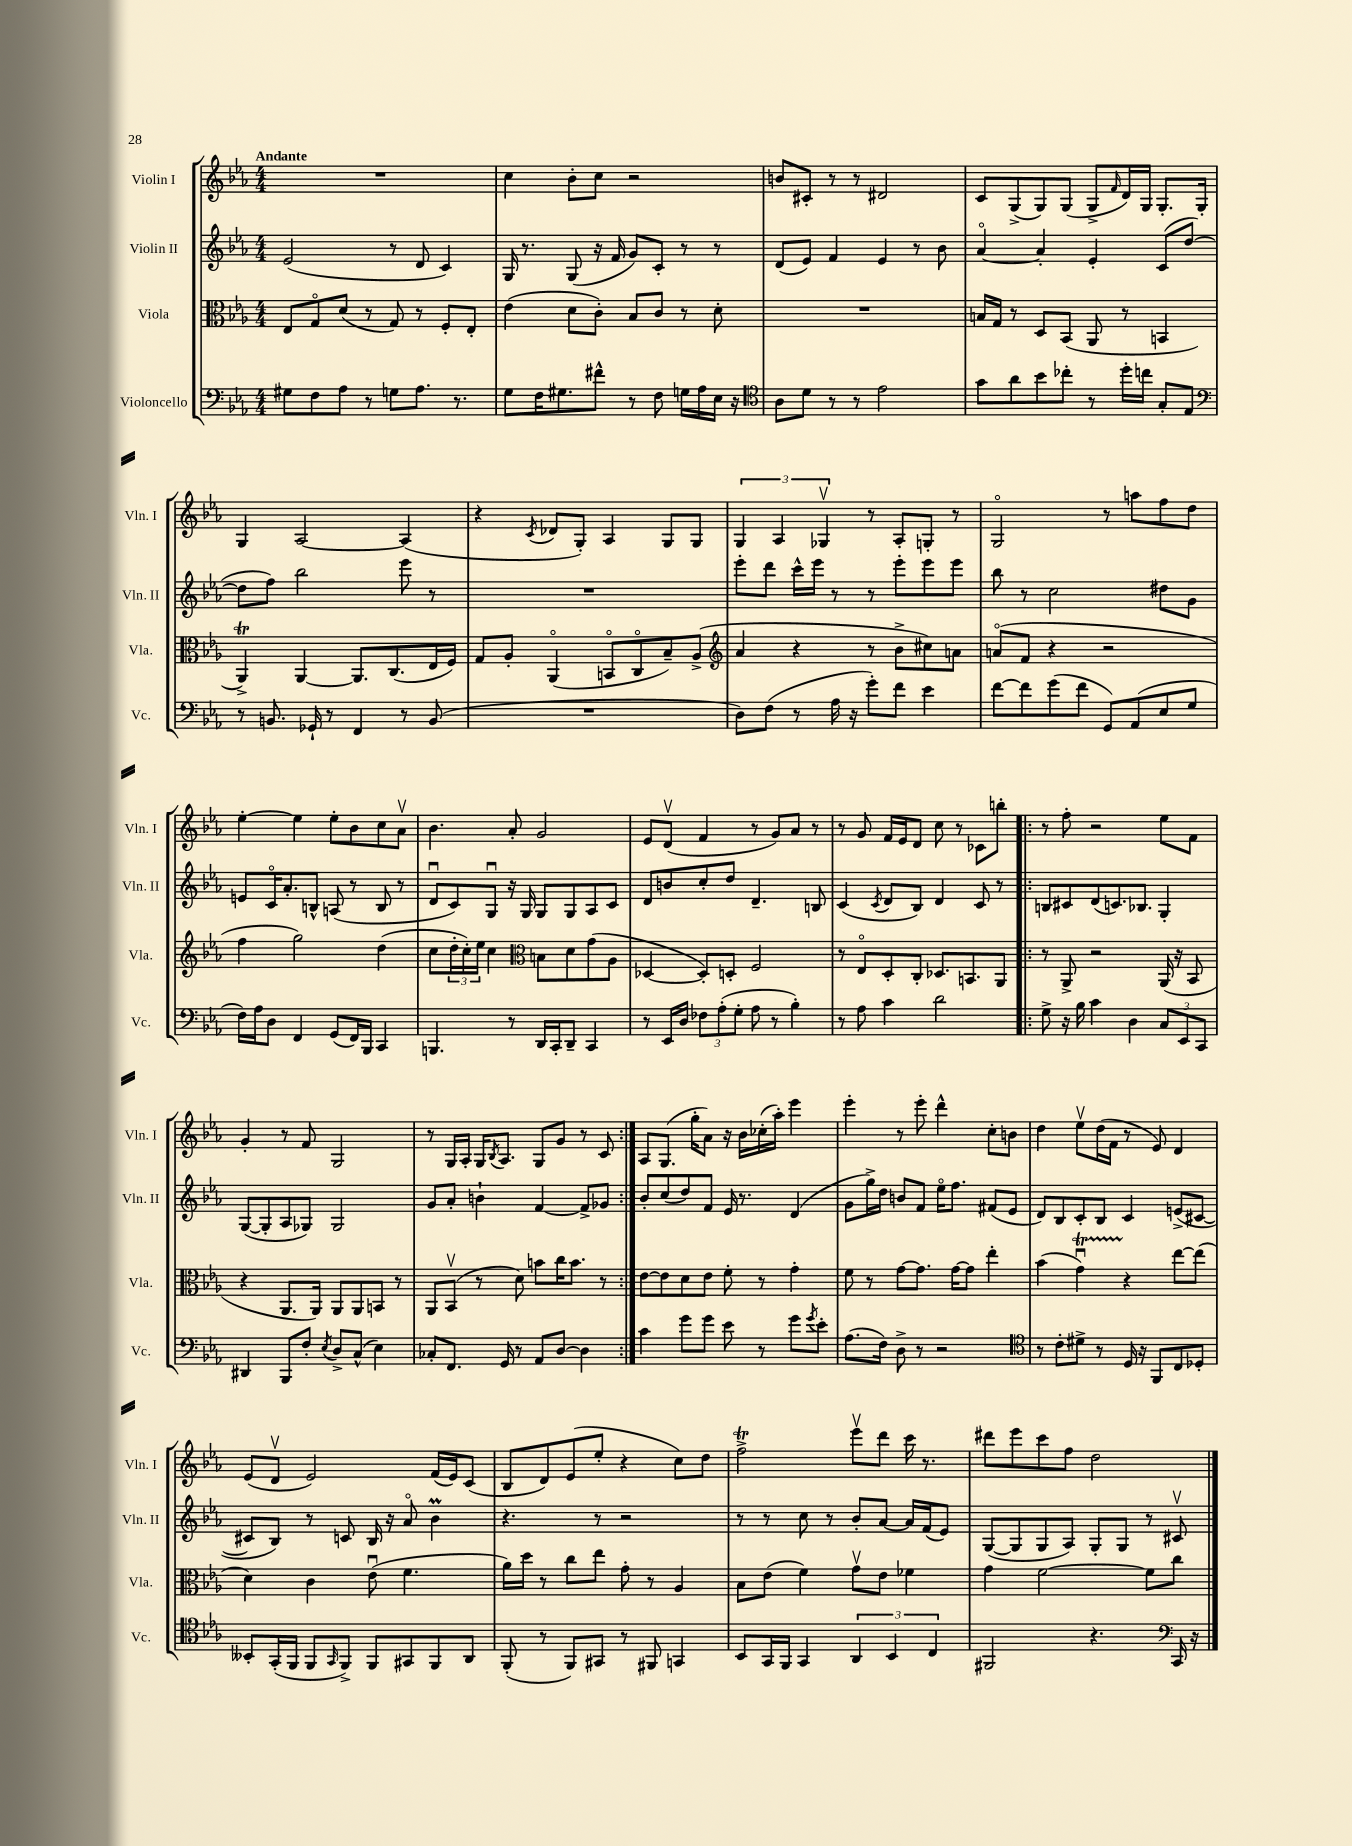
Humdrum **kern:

**kern	**kern	**kern	**kern
*staff4	*staff3	*staff2	*staff1
*clefF4	*clefC3	*clefG2	*clefG2
*k[b-e-a-]	*k[b-e-a-]	*k[b-e-a-]	*k[b-e-a-]
*M4/4	*M4/4	*M4/4	*M4/4
8G#\L	8E-/L	(2e-/	1r
8F\	8Go/	.	.
8A-\J	(8d/J	.	.
8r	8r	.	.
8G\L	8G/)	8r	.
8.A-\J	8r	8d/	.
.	8F'/L	4c/)	.
8.r	.	.	.
.	8E-'/J	.	.
=	=	=	=
8G\L	(4e-\	16G/	4cc\
.	.	8.r	.
16F\K	.	.	.
8.G#\	.	.	.
.	8d\L	(8G/	8b-'\L
8f#^^\J	8c'\J)	16r	8cc\J
.	.	16f/	.
8r	8B-/L	8g/L)	2r
8F\	8c/J	8c'/J	.
16G\LL	8r	8r	.
16A-\	.	.	.
16E-\JJ	8d'\	8r	.
16r	.	.	.
=	=	=	=
*clefC4	*	*	*
8A-\L	1r	(8d/L	8b/L
8d\J	.	8e-/J)	8c#'/J
8r	.	4f/	8r
8r	.	.	8r
2e-\	.	4e-/	2d#/
.	.	8r	.
.	.	8b-\	.
=	=	=	=
8g\L	16B/LL	[4a-o/	8c/L
.	16G/JJ	.	.
8a-\	8r	.	(8G^/
8b-\	8D/L	4a-'/]	8G/)
8cc-'\J	(8BB-/J	.	(8G/J
8r	8AA-/	4e-'/	8G^/L
.	.	.	16qqf/
16dd'\LL	8r	.	16d/L)
16cc\JJ	.	.	16G/JJ
8G'/L	4BB/	(8c/L	8.G'/L
8E-/J	.	[8dd/J	.
.	.	.	16G'/Jk
=	=	=	=
*clefF4	*	*	*
8r	4AA-^/)	8dd\]L	4G/
8.BB/	.	8ff\J)	.
.	[4AA-/	2bb-\	[2A-/
16GG-`/	.	.	.
8r	.	.	.
4FF/	8.AA-/]L	.	.
.	(8.C/	.	.
8r	.	8eee-\	(4A-/]
(8BB/	16E-/L	8r	.
.	16F/JJ)	.	.
=	=	=	=
1r	8G/L	1r	4r
.	8A-'/J	.	.
.	.	.	8qc/
.	(4AA-o/	.	8d-/L
.	.	.	8G'/J)
.	8BBo/L	.	4A-/
.	8Co/	.	.
.	8B-~/)	.	8G/L
.	(8A-^/J	.	8G/J
=	=	=	=
*	*clefG2	*	*
8D\L)	4a-/	8eee-'\L	6G/
(8F\J	.	8ddd\J	.
.	.	.	6A-/
8r	4r	16ccc^^\LL	.
.	.	16eee-\JJ	.
.	.	.	6G-v/
16A-\	.	8r	.
16r	.	.	.
8g'\L)	8r	8r	8r
8f\J	8b-^\L	8eee-'\L	8A-'/L
4e-\	8cc#\)	8eee-\	8G'/J
.	8a\J	8eee-\J	8r
=	=	=	=
[8f\L	(8ao/L	8bb-\	2Go/
8f\]	8f/J	8r	.
(8g\	4r	2cc\	.
8f\J	.	.	.
8GG/L)	2r	.	8r
(8AA-/	.	.	8aa\L
8E-/	.	8dd#\L	8ff\
8G/J	.	8g\J	8dd\J
=	=	=	=
16F\LL)	4ff\	8e/L	[4ee-'\
16A-\J	.	.	.
8D\J	.	16co/K	.
.	.	8.a-'/	.
4FF/	2gg\)	.	4ee-\]
.	.	8B^^/J	.
(8GG/L	.	(8A/	8ee-'\L
16FF/L)	.	8r	8b-\
16BBB-/JJ	.	.	.
4CC/	(4dd\	8B/	8cc\
.	.	8r	8a-v\J
=	=	=	=
4.BBB/	8cc\L	8du/L	4.b-\
.	24dd'\L	8c/)	.
.	24cc'\)	.	.
.	24ee-\JJ	.	.
.	4cc\	8Gu/J	.
8r	.	16r	8a-'/
.	.	16G/	.
*	*clefC3	*	*
16DD/LL	8B\L	8G/L	2g/
16CC'/J	.	.	.
8DD~/J	8d\	8G/	.
4CC/	(8g\	8A-/	.
.	8A-\J	8c/J	.
=	=	=	=
8r	[4D-/	8d/L	8e-/L
16EE-/LL	.	8b/	(8dv/J
16D/JJ	.	.	.
12F-\L	8D-'/]L)	8cc'/	4f/
(12A-'\	.	.	.
.	8D'/J	8dd/J	.
12G'\J	.	.	.
8A-\	2F/	4.d~/	8r
8r	.	.	8g/L)
4B-'\)	.	.	8a-/J
.	.	8B/	8r
=	=	=	=
8r	8r	(4c/	8r
8A-\	8E-o/L	.	8g/
.	.	8qc/	.
4c\	8D'/	8d/L	16f/LL
.	.	.	16e-/J
.	8C'/J	8B-/J)	8d/J
2d\	8.D-/L	4d/	8cc\
.	.	.	8r
.	8.BB/	.	.
.	.	8c/	8c-\L
.	8AA-/J	8r	8bb'\J
=!|:	=!|:	=!|:	=!|:
8G^\	8r	8B/L	8r
16r	8AA-^/	8c#/	8ff'\
16B-\	.	.	.
4c\	2r	(8d/	2r
.	.	8.c/)	.
4D\	.	.	.
.	.	8.B-/J	.
12C/L	(16AA-/	4G'/	8ee-\L
.	16r	.	.
12EE-/	.	.	.
.	8BB-/	.	8f\J
12CC/J	.	.	.
=	=	=	=
4DD#/	4r	([8G/L	4g'/
.	.	8G'/]	.
8BBB-/L	8.AA-/L	8A-/	8r
8F'/J	.	8G-/J)	8f/
.	16AA-/Jk)	.	.
8qE-/	.	.	.
8D^/L	8AA-/L	2G-/	2G/
(8C^^/J	8AA-/	.	.
4E-\)	8BB/J	.	.
.	8r	.	.
=	=	=	=
8C-'/L	8AA-/L	8g/L	8r
8.FF/J	(8BB-v/J	8a-'/J	16G/LL
.	.	.	16A-'/JJ
.	8r	4b`\	16G/LK
.	.	.	8qB-/
16GG/	.	.	8.A-/J
8r	8d\)	.	.
8AA-/L	8b\L	[4f/	8G/L
[8D/J	16cc\K	.	8g/J
.	8.b\J	.	.
4D\]	.	8f^/]L	8r
.	8r	8g-/J	8c/
=:|!	=:|!	=:|!	=:|!
4c\	[8e-\L	8b-'/L	8A-/L
.	8e-\]	(8cc/	(8.G/J
8g\L	8d\	8dd/)	.
.	.	.	16gg'\LK
8g\J	8e-\J	8f/J	8a-\J)
8e-\	8f'\	16e-/	16r
.	.	8.r	16b-\LL
8r	8r	.	(16cc-'\
.	.	.	16aa-'\JJ)
8g\L	4g'\	(4d/	4eee-\
8qg/	.	.	.
8e-'\J	.	.	.
=	=	=	=
(8.A-\L	8f\	8g\L	4eee-'\
.	8r	16gg^\L)	.
16F\Jk)	.	16dd\JJ	.
8D^\	[8g\L	8b/L	8r
8r	8.g\]J	8f/J	8eee-'\
2r	.	16ee-o\LK	4ddd^^\
.	[16g\LK	8.ff\J	.
.	8g\]J	.	.
.	4ee-'\	(8f#/L	8cc'\L
.	.	8e-/J	8b\J
=	=	=	=
*clefC4	*	*	*
8r	(4b-\	8d/L)	4dd\
8c'\L	.	8B-/	.
8d#^\J	4gu\)	8c'/	8ee-v\L
8r	.	8B-/J	(16dd\L
.	.	.	16f\JJ
16D/	4r	4c/	8r
16r	.	.	.
8FF/L	.	.	8e-/)
8C/	[8ee-\L	(8e^/L	4d/
8D-'/J	(8ee-\]J	[8c#/J	.
=	=	=	=
8BB--'/L	4d\)	8c#/]L	(8e-/L
(16GG'/L	.	8B-/J)	8dv/J
16FF/JJ	.	.	.
8FF/L	4c\	8r	2e-/)
16qqGG/	.	.	.
8FF^/J)	.	8c/	.
8FF/L	(8e-u\	16B-/	.
.	.	16r	.
8GG#/	4.f\	8a-o/	.
8FF/	.	4b-\	(16f/LL
.	.	.	16e-/J)
8AA-/J	.	.	(8c/J
=	=	=	=
(8FF'/	16a-\LL)	4.r	8B-/L
.	16dd\JJ	.	.
8r	8r	.	8d/)
8FF/L)	8cc\L	.	(8e-/
8GG#/J	8ee-\J	8r	8ee-'/J
8r	8g'\	2r	4r
8FF#/	8r	.	.
4GG/	4A-/	.	8cc\L)
.	.	.	8dd\J
=	=	=	=
8BB-/L	8B-\L	8r	2ff^\
16GG/L	(8e-\J	8r	.
16FF/JJ	.	.	.
4GG/	4f\)	8cc\	.
.	.	8r	.
6AA-/	8gv\L	8b-'/L	8eee-v\L
.	8e-\J	[8a-/J	8ddd\J
6BB-/	.	.	.
.	4f-\	16a-/]LL	16ccc\
.	.	(16f/J	8.r
6C/	.	.	.
.	.	8e-/J)	.
=	=	=	=
2FF#/	4g\	([8G/L	8ddd#\L
.	.	8G/]	8eee-\
.	[2f\	8G/	8ccc\
.	.	8A-/J)	8ff\J
4.r	.	8G'/L	2dd\
.	.	8G/J	.
.	8f\]L	8r	.
*clefF4	*	*	*
16CC/	8cc\J	8c#v/	.
16r	.	.	.
==	==	==	==
*-	*-	*-	*-
